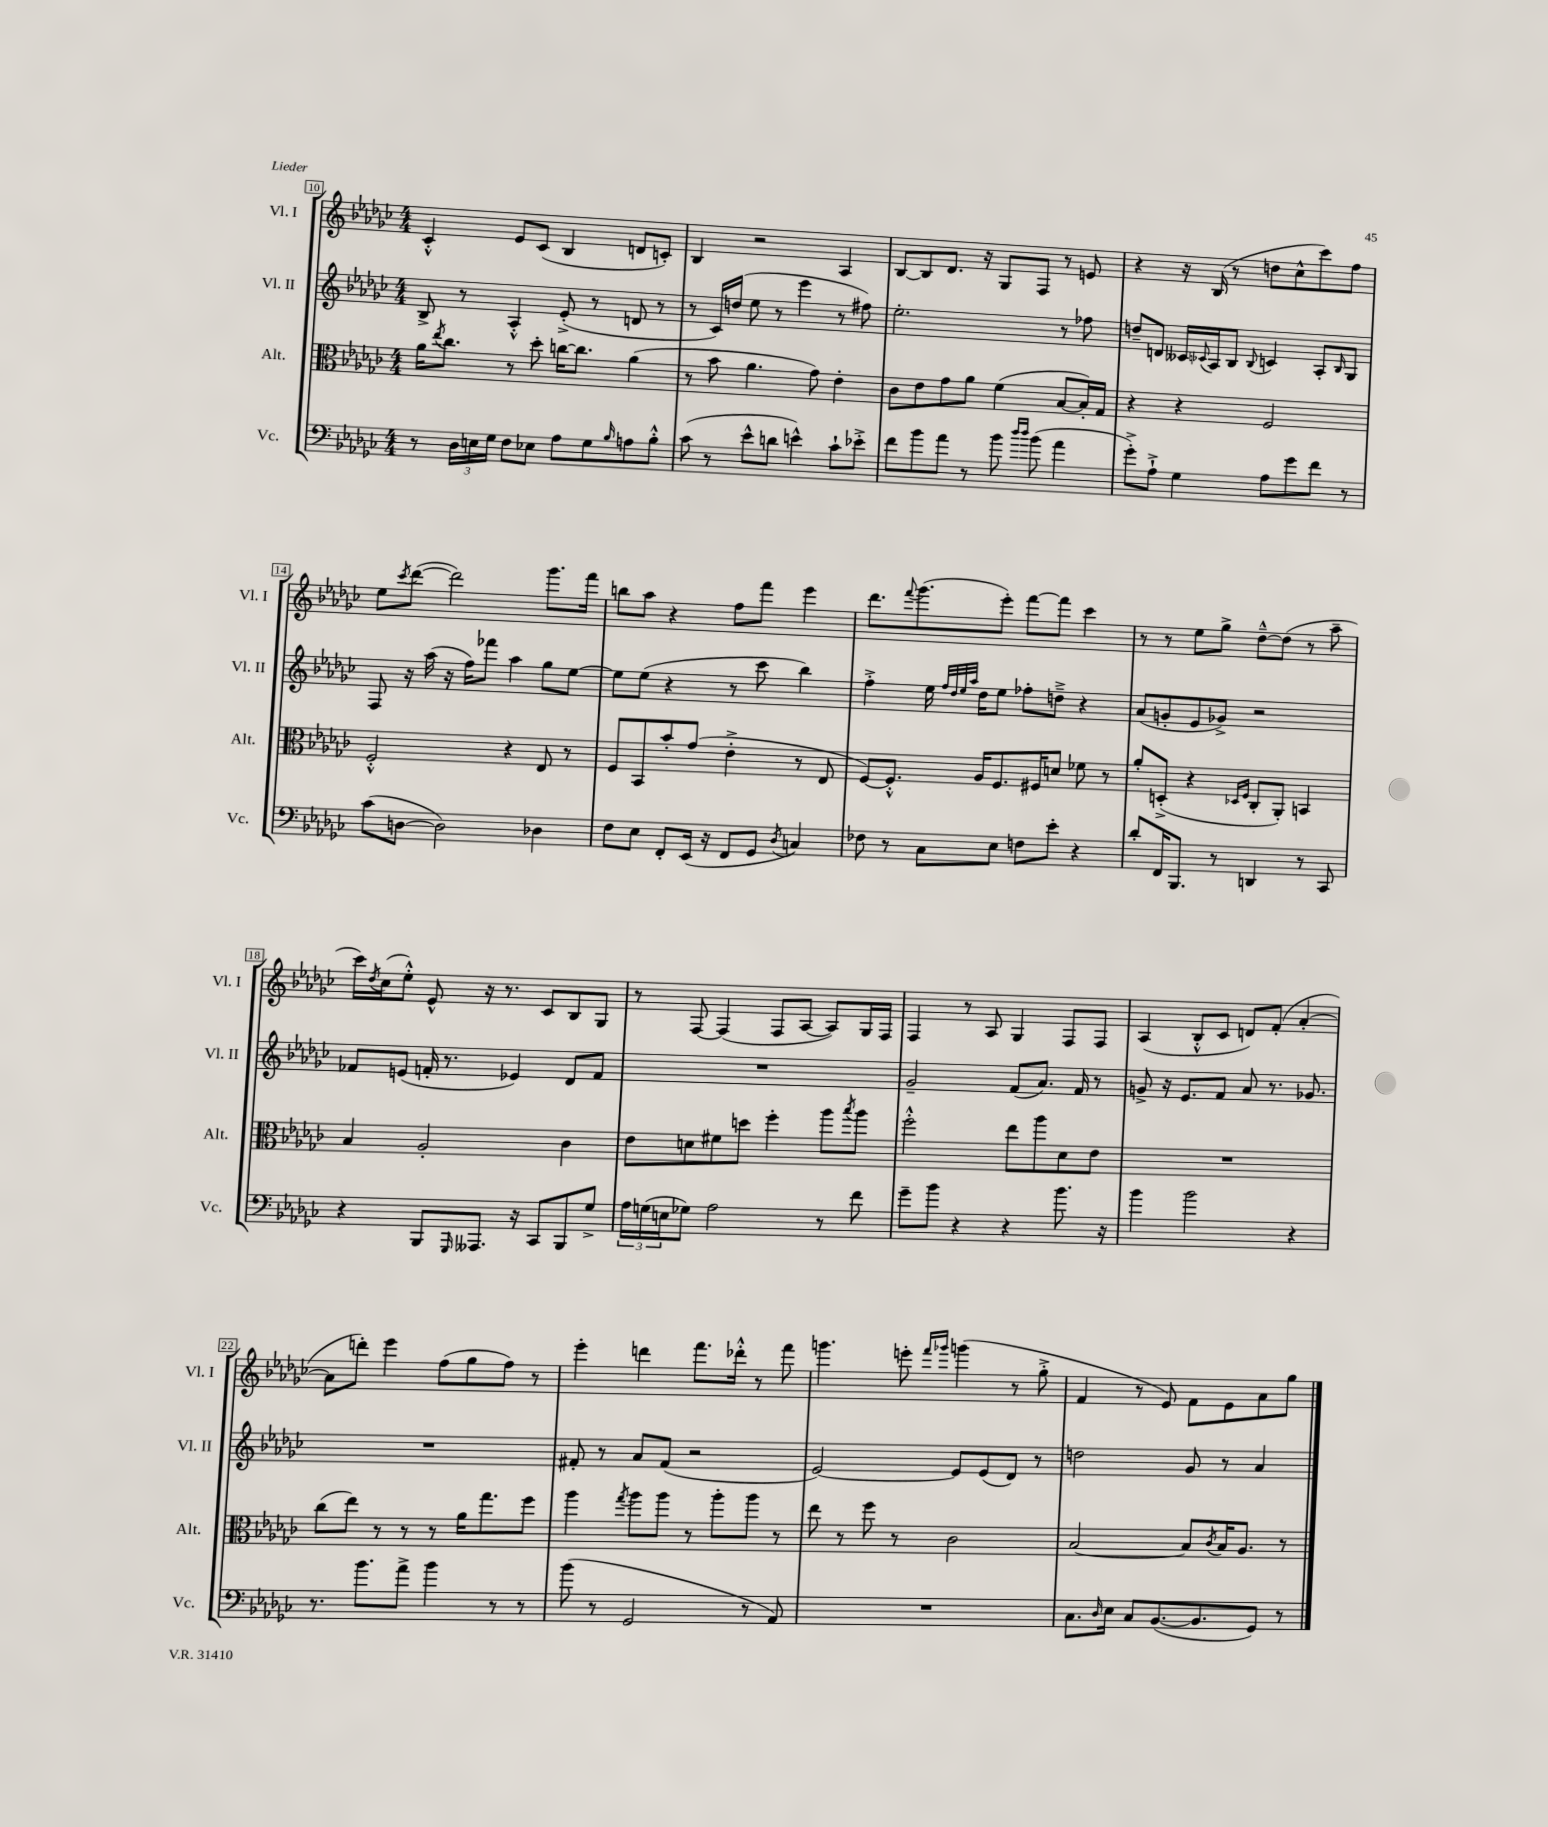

**kern	**kern	**kern	**kern
*part4	*part3	*part2	*part1
*staff4	*staff3	*staff2	*staff1
*I"Vc.	*I"Alt.	*I"Vl. II	*I"Vl. I
*I'Vc.	*I'Alt.	*I'Vl. II	*I'Vl. I
*clefF4	*clefC3	*clefG2	*clefG2
*k[b-e-a-d-g-c-]	*k[b-e-a-d-g-c-]	*k[b-e-a-d-g-c-]	*k[b-e-a-d-g-c-]
*M4/4	*M4/4	*M4/4	*M4/4
=10	=10	=10	=10
8r	16a-\KL	8B-^/	4c-'^^/
.	8qee-/	.	.
.	8.cc-\J	.	.
24D-\LL	.	8r	.
24En\	.	.	.
24G-\JJ	.	.	.
8F\L	8r	4A-'^^/	8e-/L
8E-X\J	8dd-'\	.	(8c-/J
8A-\L	[16ccn\KL	(8e-'^/	4B-/
.	8.cc\J]	.	.
8G-\	.	8r	.
16qqB-/	.	.	.
8An\	(4a-\	8dn/	8dn/L
8B-'^^\J	.	8r	8cn'/J)
=11	=11	=11	=11
(8c-\	8r	8r	4B-/
8r	8b-\	16c-/LL)	.
.	.	(16ddn/JJ	.
8e-^^\L	4.a-\	8ee-\	2r
8dn\J	.	8r	.
4en^^\)	.	4eee-\	.
.	8g-\)	.	.
8c-`\L	4e-'\	8r	4A-/
8e-X'^\J	.	8ff#X\)	.
=12	=12	=12	=12
8f\L	8c-\L	2.ee-'\	[8B-/L
8b-\	8e-\	.	8B-/]
8a-\J	8g-\	.	8.d-/J
8r	8a-\J	.	.
.	.	.	16r
8b-\	(4f\	.	8G-/L
16qqdd-/LL	.	.	.
16qqdd-/JJ	.	.	.
(8b-\	.	.	8F/J
4a-\	[8B-/L	8r	8r
.	16B-'/L])	8ff-X\	8en/
.	16G-/JJ	.	.
=13	=13	=13	=13
8g-'^\L)	4r	8ddn~/L	4r
8A-`^\J	.	8dn/J	.
4G-\	4r	16c--X/LL	16r
.	.	8qqc-X/	.
.	.	16A-/J	(16B-/
.	.	8B-/J	8r
.	.	8qqB-/	.
8A-\L	2F/	4cn/	8ddn\L
8g-\	.	.	8cc-^^\
8f\J	.	8A-'/L	8ccc-\)
.	.	16qqB-/	.
8r	.	8G-/J	8ff\J
!!LO:LB:g=z
=14	=14	=14	=14
(8c-\L	2F'^^/	8F/	8ee-\L
.	.	.	8qccc-/
[8Dn\J	.	16r	([8ddd-\J
.	.	(16aa-\	.
2D\])	.	16r	2ddd-\])
.	.	16ff\KL)	.
.	.	8fff-X\J	.
.	4r	4aa-\	.
4D-X\	8E-/	8gg-\L	8.ggg-\L
.	8r	[8ee-\J	.
.	.	.	16fff\Jk
=15	=15	=15	=15
8F\L	8F/L	8ee-\L]	8bbn\L
8E-\J	8BB-/	(8ee-\J	8aa-\J
8FF'/L	8b-'/	4r	4r
(16EE-/Jk	(8g-/J	.	.
16r	.	.	.
8FF/L	4e-'^\	8r	8ff\L
8GG-/J	.	8ccc-\	8fff\J
8qD-/	.	.	.
4Cn/)	8r	4bb-\)	4eee-\
.	8E-/	.	.
=16	=16	=16	=16
8F-X\	[8F/L)	4ff'^\	8.ddd-\L
8r	8.F'^^/J]	.	.
.	.	.	8qqfff/
.	.	.	(8.ggg-\
8C-\L	.	16ee-\	.
.	.	32qqff/LLL	.
.	.	32qqdd-/	.
.	.	32qqee-/	.
.	.	32qqaa-/JJJ	.
.	16A-/KL	16dd-\KL	.
8E-\J	8.F/	8ee-\J	8eee-'\J)
8Fn\L	.	8ff-X'\L	[8fff\L
.	16F#X/K	.	.
8e-'\J	8dn/J	8ddn~^\J	8fff\J]
4r	8f-X\	4r	4ccc-\
.	8r	.	.
=17	=17	=17	=17
8d-'/L	8a-'/L	(8a-/L	8r
16FF/K	(8Dn'^/J	8gn'/	8r
8.BBB-/J	.	.	.
.	4r	8e-/	8ee-\L
8r	.	8g-X^/J)	8gg-^\J
.	16qqD-X/LL	.	.
.	16qqF/JJ	.	.
4DDn/	8C-'/L	2r	[8dd-~^^\L
.	8AA-'/J)	.	(8dd-\J]
8r	4BBn/	.	8r
8CC-/	.	.	8aa-~\
!!LO:LB:g=z
=18	=18	=18	=18
4r	4B-/	8f-X/L	16ccc-\LL)
.	.	.	8qdd-/
.	.	.	(16cc-\J
.	.	(8en/J	8ee-'^^\J)
8BBB-/L	2A-'/	16fn'/	8e-^^/
.	.	8.r	.
16qqGGG-/	.	.	.
8.AAA--X/J	.	.	16r
.	.	.	8.r
.	.	4e-X/)	.
16r	.	.	.
8CC-/L	.	.	8c-/L
8BBB-/	4c-\	8d-/L	8B-/
8G-^/J	.	8f/J	8G-/J
=19	=19	=19	=19
24A-\LL	8e-\L	1r	8r
(24Gn\	.	.	.
24En\J	.	.	.
8G-X\J)	8dn\	.	[8F/
2A-\	8f#X\	.	(4F/]
.	8ddn\J	.	.
.	4ff'\	.	8F/L
.	.	.	[8A-/J
8r	8aa-\L	.	8A-/L])
.	8qbb-/	.	.
8f\	8aa-\J	.	16G-/L
.	.	.	16F/JJ
=20	=20	=20	=20
8g-~\L	2ff'^^\	2g-~/	4F/
8b-\J	.	.	.
4r	.	.	8r
.	.	.	8A-/
4r	8ee-\L	(8f/L	4G-/
.	8aa-\	8.a-/J)	.
8.b-\	8d-\	.	8F/L
.	.	16f/	.
.	8e-\J	8r	8F/J
16r	.	.	.
=21	=21	=21	=21
4b-\	1r	8gn^/	(4A-/
.	.	16r	.
.	.	8.e-/L	.
2b-\	.	.	8B-'^^/L
.	.	8f/J	8c-/J
.	.	8a-/	8dn/L)
.	.	8.r	(8f'/J
4r	.	.	[4a-'/
.	.	8.g-X/	.
!!LO:LB:g=z
=22	=22	=22	=22
8.r	(8cc-\L	1r	8a-\L]
.	8ee-\J)	.	8dddn'\J)
8.b-\L	.	.	.
.	8r	.	4eee-\
8a-^\J	8r	.	.
4b-\	8r	.	(8ff\L
.	16a-\KL	.	8gg-\
.	8.gg-\	.	.
8r	.	.	8ff\J)
8r	8ff\J	.	8r
=23	=23	=23	=23
(8b-\	4aa-\	8f#X'/	4eee-'\
8r	.	8r	.
.	8qgg-/	.	.
2GG-/	8aa-\L	8a-/L	4dddn\
.	8aa-\J	(8f#/J	.
.	8r	2r	8.fff\L
.	8aa-'\L	.	.
.	.	.	16ddd-X'^^\Jk
8r	8aa-\J	.	8r
8AA-/)	8r	.	8fff\
=24	=24	=24	=24
1r	8ee-\	[2e-/)	4.gggn\
.	8r	.	.
.	8ff\	.	.
.	8r	.	8eeen'\
.	.	.	16qqfff/LL
.	.	.	16qqggg-X/JJ
.	2c-\	8e-/L]	(4gggn\
.	.	(8e-/	.
.	.	8d-/J)	8r
.	.	8r	8gg-'^\
=25	=25	=25	=25
8.C-\L	[2B-/	2ddn\	4f/
16qqD-/	.	.	.
16E-\Jk	.	.	.
8C-/L	.	.	8r
([8.BB-/	.	.	8e-/)
.	8B-/L]	8g-/	8f\L
8.BB-/]	.	.	.
.	8qc-/	.	.
.	16B-/K	8r	8e-\
.	8.A-/J	.	.
8GG-/J)	.	4a-/	8a-\
8r	8r	.	8gg-\J
==	==	==	==
*-	*-	*-	*-
